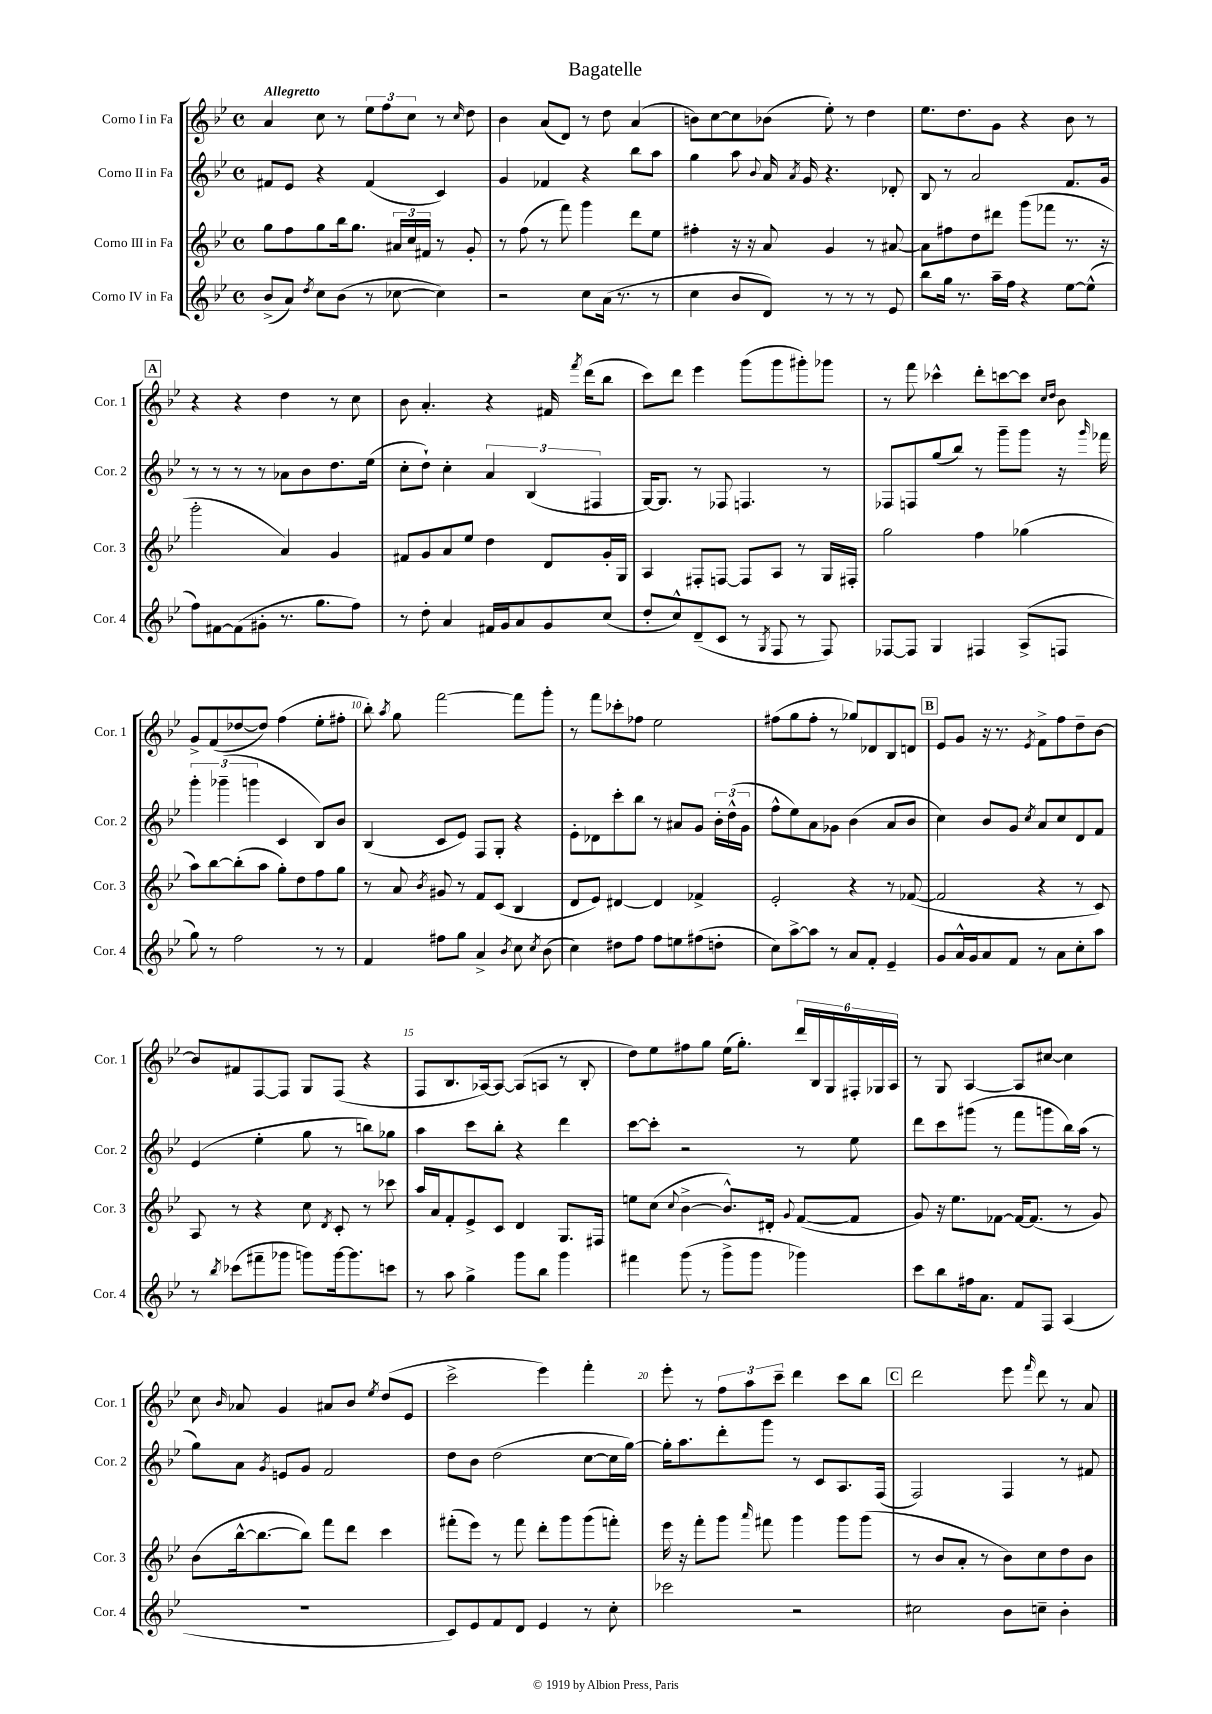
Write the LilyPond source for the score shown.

\header { title = "Bagatelle" }
<<
\new StaffGroup <<
\new Staff = "s0" \with { instrumentName = "Corno I in Fa" shortInstrumentName = "Cor. 1" } {
    \clef treble \key bes \major \defaultTimeSignature \time 4/4 \tempo "Allegretto"
    \autoBeamOff a'4 c''8 r8 \tuplet 3/2 { ees''8[ f''8 c''8] } r8 \grace { c''16 } d''8 |
    bes'4 a'8[( d'8]) r8 d''8 a'4( |
    b'8[) c''8~ c''8 bes'8]( ees''8-.) r8 d''4 |
    ees''8.[ d''8. g'8] r4 bes'8 r8 |
    \mark \markup { \box "A" } r4 r4 d''4 r8 c''8 |
    bes'8 a'4.-. r4 fis'16 \acciaccatura { f'''8 } d'''16[( bes''8] |
    c'''8[) d'''8] ees'''4 g'''8[( g'''8 gis'''8-.) ges'''8] |
    r8 f'''8 ces'''4-^ d'''8[-. c'''8~ c'''8] \grace { c''16[ d''16] } bes'8 |
    g'8[-> f'8( des''8~ des''8]) f''4( ees''8[-. fis''8]-. |
    bes''8-.) \acciaccatura { a''8 } g''8 f'''2~ f'''8[ g'''8]-. |
    r8 f'''8[ ces'''8-. fes''8] ees''2 |
    fis''8[( g''8 fis''8]-. r8 ges''8[) des'8 bes8 d'8] |
    \mark \markup { \box "B" } ees'8[ g'8] r16 r8. \acciaccatura { ees'8 } f'8[-> f''8 d''8-- bes'8]~ |
    bes'8[ fis'8 f8~ f8] g8[ f8]( r4 |
    f8[ bes8. aes16~) aes8]~ aes8[( a8] r8 bes8-. |
    d''8[) ees''8 fis''8 g''8] ees''16[( g''8.]-.) \tuplet 6/4 { d'''16[ bes16 g16 fis16-. ges16 a16] } |
    r8 g8 a4~ a8[ cis''8]~ cis''4 |
    c''8 \grace { bes'16 } aes'8 g'4 ais'8[ bes'8] \acciaccatura { ees''8 } d''8[( ees'8] |
    c'''2-> ees'''4) f'''4-. |
    ees'''8-. r8 \tuplet 3/2 { f''8[ a''8 c'''8]-- } d'''4 c'''8[ bes''8] |
    \mark \markup { \box "C" } d'''2 ees'''8 \grace { f'''16 } d'''8 r8 a'8 \bar "|." |
}
\new Staff = "s1" \with { instrumentName = "Corno II in Fa" shortInstrumentName = "Cor. 2" } {
    \clef treble \key bes \major \defaultTimeSignature \time 4/4
    \autoBeamOff fis'8[ ees'8] r4 fis'4( c'4) |
    g'4 fes'4 r4 bes''8[ a''8] |
    g''4 a''8 \appoggiatura { bes'8 } a'16 \acciaccatura { a'8 } g'16 r4. des'8-. |
    bes8 r8 a'2 f'8.[ g'16] |
    \mark \markup { \box "A" } r8 r8 r8 r8 aes'8[ bes'8 d''8. ees''16]( |
    c''8[-. d''8]-!) c''4-. \tuplet 3/2 { a'4 bes4( fis4 } |
    g16[~) g8.] r8 fes8 f4. r8 |
    fes8[ f8 g''8( bes''8]) r8 g'''8[-- g'''8] r16 \grace { g'''16 } fes'''16 |
    \tuplet 3/2 { g'''4-. ges'''4--( g'''4 } c'4 bes8[) bes'8] |
    bes4( c'8[ ees'8]) f8[ g8]-. r4 |
    ees'8[-. des'8 c'''8-. bes''8] r8 ais'8[ g'8] \tuplet 3/2 { bes'16[-. d''16-^( g'16] } |
    f''8[-^ ees''8) a'8 ges'8] bes'4( a'8[ bes'8] |
    \mark \markup { \box "B" } c''4) bes'8[ g'8] \acciaccatura { c''8 } a'8[ c''8 d'8 f'8] |
    ees'4( ees''4-. g''8 r8 b''8[) ges''8] |
    a''4 c'''8[ bes''8]-. r4 d'''4 |
    c'''8[~ c'''8]-. r2 r8 ees''8 |
    d'''8[ c'''8 gis'''8]( r8 f'''8[ g'''8 bes''16) a''16]( r8 |
    g''8[) a'8] \acciaccatura { g'8 } e'8[ g'8] f'2 |
    d''8[ bes'8] d''2( c''8[~ c''16 g''16]~) |
    g''16[-. a''8. d'''8-. g'''8] r8 c'8[ a8. f16]( |
    \mark \markup { \box "C" } f2) f4 r8 fis'8 \bar "|." |
}
\new Staff = "s2" \with { instrumentName = "Corno III in Fa" shortInstrumentName = "Cor. 3" } {
    \clef treble \key bes \major \defaultTimeSignature \time 4/4
    \autoBeamOff g''8[ f''8 g''8 bes''16 g''8.] \tuplet 3/2 { ais'16[ c''16 fis'16] } r8 g'8-. |
    r8 f''8( r8 f'''8) g'''4 d'''8[ ees''8] |
    fis''4-. r16 r16 a'8 g'4 r8 ais'8~ |
    ais'8[ fis''8 d''8 dis'''8] g'''8[( fes'''8] r8. r16 |
    \mark \markup { \box "A" } g'''2-. a'4) g'4 |
    fis'8[ g'8 a'8 ees''8] d''4 d'8[ g'16-. g16] |
    a4 fis8[-. f8]~ f8[ a8] r8 g16[ fis16]-. |
    g''2 f''4 ges''4( |
    a''8[) bes''8~ bes''8-.( a''8] g''8[-.) d''8 f''8 g''8] |
    r8 a'8 \acciaccatura { bes'8 } gis'8 r8 f'8[ c'8]( bes4 |
    d'8[ ees'8]) dis'4~ dis'4 fes'4-> |
    ees'2-. r4 r8 fes'8~( |
    \mark \markup { \box "B" } fes'2 r4 r8 c'8) |
    a8 r8 r4 c''8 \acciaccatura { d'8 } c'8-. r8 ces'''8 |
    a''16[ a'16 f'8-. ees'8-> c'8] d'4 g8.[ fis16] |
    e''8[ c''8]( \appoggiatura { c''8 } bes'4~-> bes'8.[-^) dis'16]-. \appoggiatura { g'8 } f'8[~( f'8] |
    g'8) r16 ees''8.[ fes'8]~ fes'16[~ fes'8.]( r8 g'8) |
    bes'8[( bes''16~-^ bes''8.~ bes''8]) f'''8[ d'''8] c'''4 |
    fis'''8[-.( ees'''8]) r8 fis'''8 d'''8[-. g'''8 g'''8( f'''8]-.) |
    ees'''16 r16 f'''8[-. g'''8] \grace { a'''16 } fis'''8 g'''4 g'''8[ g'''8]( |
    \mark \markup { \box "C" } r8 bes'8[ a'8]-. r8 bes'8[) c''8 d''8 bes'8] \bar "|." |
}
\new Staff = "s3" \with { instrumentName = "Corno IV in Fa" shortInstrumentName = "Cor. 4" } {
    \clef treble \key bes \major \defaultTimeSignature \time 4/4
    \autoBeamOff bes'8[->( a'8]) \acciaccatura { d''8 } c''8[ bes'8]( r8 ces''8~ ces''4) |
    r2 c''8[ a'16]( r8. r8 |
    c''4 bes'8[ d'8]) r8 r8 r8 ees'8 |
    bes''8[ g''16] r8. a''16[-- f''16] r4 ees''8[~ ees''8]-^( |
    \mark \markup { \box "A" } f''8[) fis'8~ fis'8( gis'8]-. r8. g''8.[ f''8]) |
    r8 d''8-. a'4 fis'16[ g'16 a'8 g'8 c''8]( |
    d''8[-. c''8-^) d'8--( c'8] r8 \acciaccatura { g8 } f8 r8 f8) |
    fes8[~ fes8] g4 fis4 a8[->( f8] |
    g''8) r8 f''2 r8 r8 |
    f'4 fis''8[ g''8] a'4-> \acciaccatura { bes'8 } c''8 \acciaccatura { c''8 } bes'8( |
    c''4) dis''8[ f''8] f''8[ e''8 fis''8( d''8]-. |
    c''8[) a''8~-> a''8] r8 a'8[ f'8]-. ees'4-- |
    \mark \markup { \box "B" } g'8[ a'16-^ g'16 a'8 f'8] r8 a'8[ c''8-. a''8] |
    r8 \acciaccatura { bes''8 } ces'''8[( fis'''8-- ges'''8] g'''8[) g'''16~ g'''8. c'''8] |
    r8 a''8 g''4-> g'''8[ bes''8] g'''4 |
    fis'''4 g'''8( r8 g'''8[-> g'''8] ges'''4) |
    c'''8[ bes''8 fis''16 a'8.] f'8[ f8] a4( |
    R1 |
    c'8[) ees'8 f'8 d'8] ees'4 r8 c''8-. |
    ces'''2 r2 |
    \mark \markup { \box "C" } cis''2 bes'8[ c''8]-- bes'4-. \bar "|." |
}
>>
>>
\layout { \context { \Score \override BarNumber.break-visibility = ##(#f #t #t) barNumberVisibility = #(every-nth-bar-number-visible 5) } }
